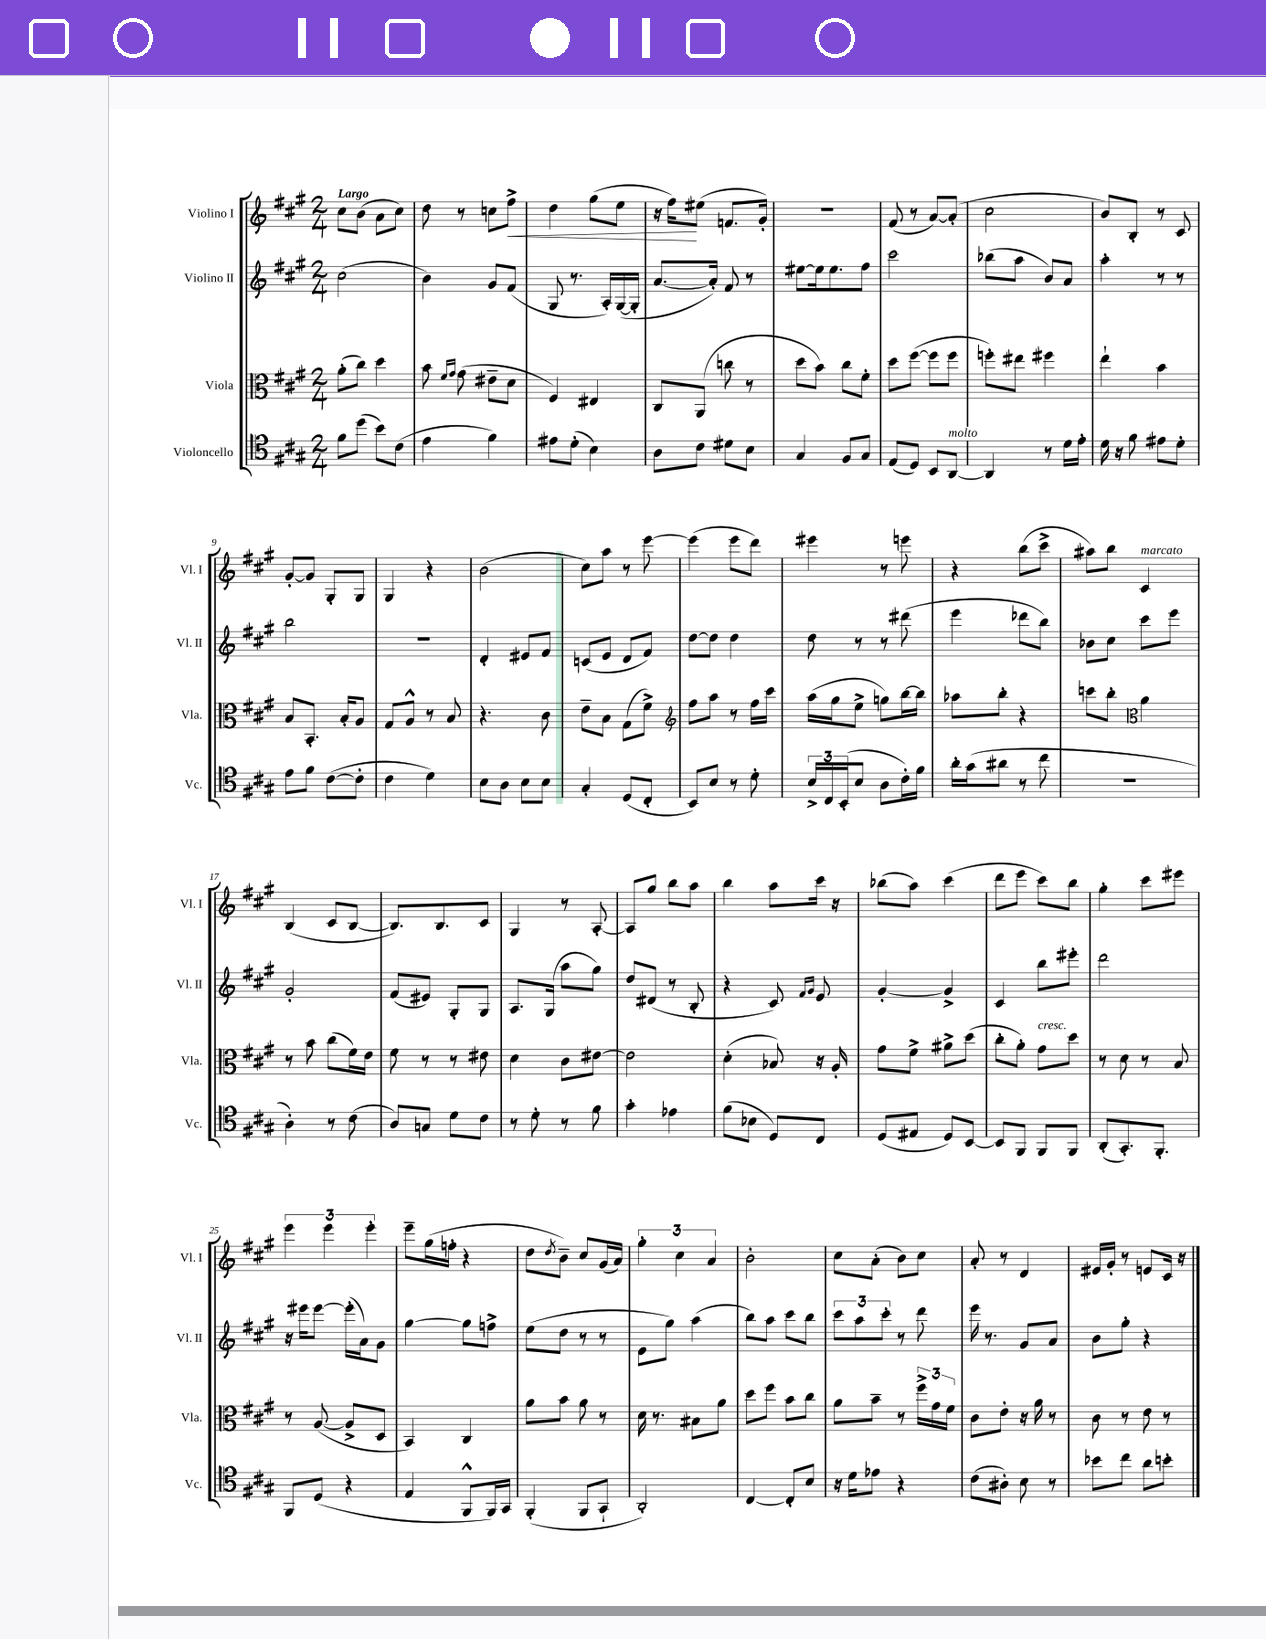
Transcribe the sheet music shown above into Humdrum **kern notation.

**kern	**kern	**kern	**kern
*staff4	*staff3	*staff2	*staff1
*clefC4	*clefC3	*clefG2	*clefG2
*k[f#c#g#]	*k[f#c#g#]	*k[f#c#g#]	*k[f#c#g#]
*M2/4	*M2/4	*M2/4	*M2/4
8f#	(8a'	(2cc#	8cc#
(8dd	8cc#)	.	(8b
8b)	4dd	.	8a
(8c#	.	.	8cc#)
=	=	=	=
4e	8b	4b)	8dd
.	16qqf#	.	.
.	16qqg#	.	.
.	(8g#	.	8r
4f#)	8e#~	8g#	8cc
.	8d	(8f#	8ff#^
=	=	=	=
8e#	4F#)	8G#	4dd
(8d'	.	8.r	.
4B)	4E#	.	(8gg#
.	.	16A')	.
.	.	([16G#	8ee
.	.	16G#']	.
=	=	=	=
8A	8C#	[8.a	16r
.	.	.	16ff#)
8c#	(8AA	.	(8ee#
.	.	16a'])	.
8d#	8cc	8f#	8.f
8B	8r	8r	.
.	.	.	16g#')
=	=	=	=
4G#	8dd	[8ee#	2r
.	8b)	16ee#]	.
.	.	8.ee#	.
8F#	8cc#	.	.
8G#	8f#'	8ff#	.
=	=	=	=
(8E	8dd	2ccc#	(8f#
8D)	([8ff#	.	8r
8BB	8ff#]	.	[8a)
[8AA	8ff#	.	(8a']
=	=	=	=
4AA]	8ff')	(8bb-	2cc#
.	8ee#	8aa	.
8r	4ff#	8b)	.
16d	.	8a	.
16e'	.	.	.
=	=	=	=
16d	4ee`	4aa'	8b)
16r	.	.	.
8f#	.	.	8B'
8e#	4b	8r	8r
8d'	.	8r	8c#
=	=	=	=
8e	8B	2bb	[8g#'
8f#	8.BB'	.	8g#]
([8c#	.	.	8G#'
.	16B'	.	.
8c#']	8A	.	8G#
=	=	=	=
4c#	8G#	2r	4G#
.	8A^^	.	.
4d)	8r	.	4r
.	8B	.	.
=	=	=	=
8B	4.r	4d'	(2b
8A	.	.	.
8B	.	8e#	.
8B	8c#	8f#	.
=	=	=	=
4G#'	8e~	(8c	8cc#)
.	8B	8e	8aa
(8D	(8G#	8d	8r
8C#'	8f#^)	8f#)	[8eee
=	=	=	=
*	*clefG2	*	*
8BB)	8ff#	[8dd	(4eee]
8B	8aa	8dd]	.
8r	8r	4dd	8eee
8d'	16ff#	.	8ddd)
.	16ccc#	.	.
=	=	=	=
24B^	(16aa	8dd	4eee#
24C#	.	.	.
.	16gg#	.	.
(24BB'	.	.	.
8B	8ee^	8r	.
8A	8gg)	8r	8r
16c#')	[16bb	(8ddd#	8eee
16f#	16bb]	.	.
=	=	=	=
16a'	8aa-	4eee	4r
(16g#	.	.	.
8a#	8bb'	.	.
8r	4r	8ddd-	(8bb
8cc#	.	8bb)	8ccc#^
=	=	=	=
2r	8ccc	8b-	8aa#)
.	8bb'	8cc#	8bb
*	*clefC3	*	*
.	4a	8ccc#	4c#
.	.	8eee	.
=	=	=	=
4A')	8r	2g#'	(4B
.	8b	.	.
8r	(8cc#	.	8c#
(8c#	16f#)	.	[8B
.	16e	.	.
=	=	=	=
8A)	8f#	(8f#	8.B])
8G	8r	8e#)	.
.	.	.	8.B
8d	8r	8G#'	.
8c#	8e#	8G#	8c#
=	=	=	=
8r	4d	8.A	4G#
8d'	.	.	.
.	.	(16G#	.
8r	8c#	8aa	8r
8f#	[8e#	8gg#)	[8A'
=	=	=	=
4g#'	2e#]	8dd	8A]
.	.	(8d#	8gg#
4e-	.	8r	8bb
.	.	8B'	8aa
=	=	=	=
(8f#	(4d'	4r	4bb
8B-	.	.	.
8D)	8B-)	8c#)	8aa
.	.	16qqf#	.
.	.	16qqg#	.
8C#	16r	8e	16ccc#
.	16A'	.	16r
=	=	=	=
(8D	8g#	[4g#'	(8bb-
8E#	8f#^	.	8aa)
8D)	8a#^	4g#^]	(4ccc#
[8BB	(8dd	.	.
=	=	=	=
8BB]	8cc#'	4c#	8ddd
8FF#	8a')	.	8eee
8FF#	8g#	8bb	8ccc#)
8FF#	8dd	8eee#'	8bb
=	=	=	=
(8AA'	8r	2ddd	4gg#'
8.GG#')	8d	.	.
.	8r	.	8ccc#
8.FF#'	.	.	.
.	8B	.	8eee#
=	=	=	=
8FF#	8r	16r	6eee
.	.	16eee#	.
(8D	([8A	[8eee#	.
.	.	.	6eee
4r	8A^]	(16eee#']	.
.	.	16a)	.
.	.	.	6eee'
.	8D	8g#	.
=	=	=	=
4E	4BB)	[4gg#	8eee~
.	.	.	(16gg#
.	.	.	16ff'
8FF#^^	4C#	8gg#]	4r
16FF#)	.	8ff^	.
16GG#	.	.	.
=	=	=	=
(4FF#'	8a	(8ee	8dd
.	.	.	8qdd
.	8b	8dd	8b~)
8FF#	8a	8r	8cc#
8GG#`	8r	8r	(16g#
.	.	.	16a)
=	=	=	=
2AA')	16d	8e	6gg#'
.	8.r	.	.
.	.	8gg#)	.
.	.	.	6cc#
.	8B#	(4aa	.
.	.	.	6a
.	8a	.	.
=	=	=	=
[4C#	8dd	8bb)	2b'
.	8ff#	8aa	.
8C#']	8b	8ccc#	.
8B	8cc#	8bb	.
=	=	=	=
16r	8a	12ccc#	8cc#
16d	.	.	.
.	.	12aa	.
8e-	8b~	.	(8a'
.	.	12ccc#'	.
4r	8r	8r	8b)
.	24ff#^	8ddd	8cc#
.	24g#	.	.
.	24f#	.	.
=	=	=	=
(8c#	8c#	16eee	8a'
.	.	8.r	.
8A#')	8e'	.	8r
8B	16r	8g#	4d
.	16a	.	.
8r	8r	8a	.
=	=	=	=
8b-	8c#	8b	16e#
.	.	.	16g#'
8cc#	8r	8gg#'	8r
8a	8e	4r	8e
8b'	8r	.	16c#
.	.	.	16r
==	==	==	==
*-	*-	*-	*-
